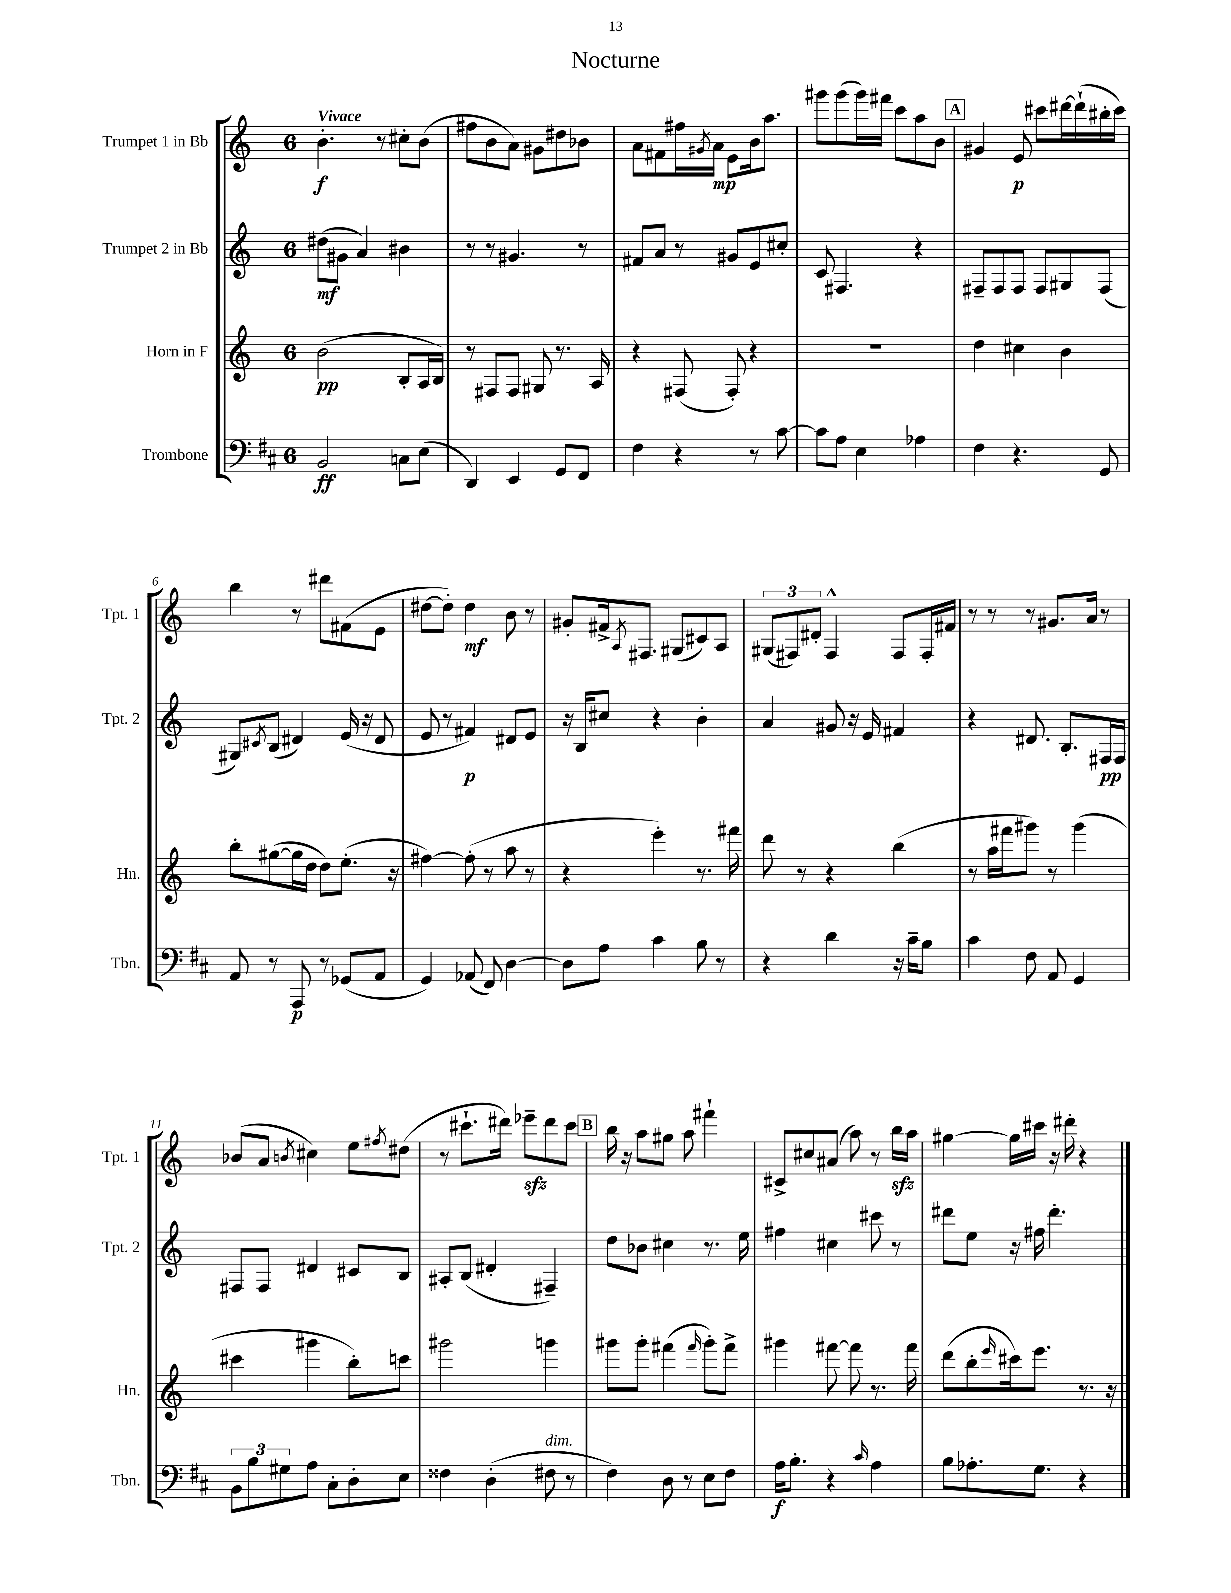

**kern	**dynam	**kern	**dynam	**kern	**dynam	**kern	**dynam
*part4	*part4	*part3	*part3	*part2	*part2	*part1	*part1
*staff4	*staff4	*staff3	*staff3	*staff2	*staff2	*staff1	*staff1
*I"Trombone	*	*I"Horn in F	*	*I"Trumpet 2 in Bb	*	*I"Trumpet 1 in Bb	*
*I'Tbn.	*	*I'Hn.	*	*I'Tpt. 2	*	*I'Tpt. 1	*
*clefF4	*	*clefG2	*	*clefG2	*	*clefG2	*
*k[f#c#]	*	*k[]	*	*k[]	*	*k[]	*
*M6/8	*	*M6/8	*	*M6/8	*	*M6/8	*
=1	=1	=1	=1	=1	=1	=1	=1
!	!	!	!	!	!	!LO:TX:a:B:t=Vivace	!
2BB/	ff	(2b\	pp	(8dd#X\L	mf	4.b'\	f
.	.	.	.	8g#X\J	.	.	.
.	.	.	.	4a/)	.	.	.
.	.	.	.	.	.	8r	.
8Cn\L	.	8B'/L	.	4b#X\	.	8cc#X'\L	.
(8E\J	.	16A/L	.	.	.	(8b\J	.
.	.	16B/JJ)	.	.	.	.	.
=2	=2	=2	=2	=2	=2	=2	=2
4DD/)	.	8r	.	8r	.	8ff#X\L	.
.	.	8F#X/L	.	8r	.	8b\	.
4EE/	.	8F#/J	.	4.g#X/	.	8a\J)	.
.	.	8G#X/	.	.	.	8g#X\L	.
8GG/L	.	8.r	.	.	.	8dd#X\	.
8FF#/J	.	.	.	8r	.	8b-X\J	.
.	.	16A/	.	.	.	.	.
=3	=3	=3	=3	=3	=3	=3	=3
4F#\	.	4r	.	8f#X/L	.	8a\L	.
.	.	.	.	8a/J	.	8f#X\	.
4r	.	(8F#X/	.	8r	.	16ff#X\L	.
.	.	.	.	.	.	8qg#X/	.
.	.	.	.	.	.	16a\JJ	mp
.	.	8F#'/)	.	8g#X/L	.	8e\L	.
8r	.	4r	.	8e/	.	16b\k	.
.	.	.	.	.	.	8.aa\J	.
[8c#\	.	.	.	8cc#X'/J	.	.	.
=4	=4	=4	=4	=4	=4	=4	=4
8c#\L]	.	2.r	.	8c/	.	8ggg#X\L	.
8A\J	.	.	.	4.F#X/	.	(8ggg#\	.
4E\	.	.	.	.	.	16ggg#\L)	.
.	.	.	.	.	.	16fff#X\JJ	.
.	.	.	.	.	.	8ccc\L	.
4A-X\	.	.	.	4r	.	8aa\	.
.	.	.	.	.	.	8b\J	.
!!LO:REH:place=s1:t=A
=5	=5	=5	=5	=5	=5	=5	=5
4F#\	.	4dd\	.	8F#X~/L	.	4g#X/	.
.	.	.	.	8F#/	.	.	.
4.r	.	4cc#X\	.	8F#/J	.	8e/	p
.	.	.	.	8F#/L	.	8ccc#X\L	.
.	.	4b\	.	8G#X/	.	[16ddd#X\L	.
.	.	.	.	.	.	(16ddd#`\]	.
8GG/	.	.	.	(8F#/J	.	16bb#X'\	.
.	.	.	.	.	.	16ccc#\JJ)	.
!!LO:LB:g=z
=6	=6	=6	=6	=6	=6	=6	=6
8AA/	.	8bb'\L	.	8G#X/L)	.	4bb\	.
.	.	.	.	8qc#X/	.	.	.
8r	.	([8gg#X\	.	(8B/J	.	.	.
8AAA/	p	16gg#\L]	.	4d#X/)	.	8r	.
.	.	16dd\JJ	.	.	.	.	.
8r	.	8dd\L)	.	.	.	8ddd#X\L	.
(8GG-X/L	.	(8.ee'\J	.	(16e/	.	(8f#X\	.
.	.	.	.	16r	.	.	.
8AA/J	.	.	.	8d#/	.	8e\J	.
.	.	16r	.	.	.	.	.
=7	=7	=7	=7	=7	=7	=7	=7
4GG/)	.	[4ff#X\)	.	8e/	.	[8dd#X\L	.
.	.	.	.	8r	.	8dd#'\J])	.
(8AA-X/	.	(8ff#'\]	.	4f#X/)	p	4dd#\	mf
8FF#/)	.	8r	.	.	.	.	.
[4D\	.	8aa\	.	8d#X/L	.	8b\	.
.	.	8r	.	8e/J	.	8r	.
=8	=8	=8	=8	=8	=8	=8	=8
8D\L]	.	4r	.	16r	.	8g#X'/L	.
.	.	.	.	16B/KL	.	.	.
8A\J	.	.	.	8cc#X/J	.	16f#X^/k	.
.	.	.	.	.	.	8qA/	.
.	.	.	.	.	.	8.F#X/J	.
4c#\	.	4eee'\)	.	4r	.	.	.
.	.	.	.	.	.	(8G#X/L	.
8B\	.	8.r	.	4b'\	.	8c#X/)	.
8r	.	.	.	.	.	8A/J	.
.	.	16fff#X\	.	.	.	.	.
=9	=9	=9	=9	=9	=9	=9	=9
4r	.	8ddd\	.	4a/	.	(12G#X/L	.
.	.	.	.	.	.	12F#X/)	.
.	.	8r	.	.	.	.	.
.	.	.	.	.	.	12d#X'/J	.
4d\	.	4r	.	8g#X/	.	4F#^^/	.
.	.	.	.	16r	.	.	.
.	.	.	.	16e/	.	.	.
16r	.	(4bb\	.	4f#X/	.	8F#/L	.
16c#~\KL	.	.	.	.	.	.	.
8B\J	.	.	.	.	.	16F#'/L	.
.	.	.	.	.	.	16f#X/JJ	.
=10	=10	=10	=10	=10	=10	=10	=10
4c#\	.	8r	.	4r	.	8r	.
.	.	16aa\LL	.	.	.	8r	.
.	.	16fff#X\J	.	.	.	.	.
8F#\	.	8ggg#X\J)	.	8.d#X/	.	8r	.
8AA/	.	8r	.	.	.	8.g#X/L	.
.	.	.	.	8.B'/L	.	.	.
4GG/	.	(4ggg#\	.	.	.	.	.
.	.	.	.	.	.	16a/Jk	.
.	.	.	.	16F#X/L	pp	8r	.
.	.	.	.	16F#/JJ	.	.	.
!!LO:LB:g=z
=11	=11	=11	=11	=11	=11	=11	=11
12BB\L	.	4ccc#X\	.	8F#X/L	.	(8b-X/L	.
12B\	.	.	.	.	.	.	.
.	.	.	.	8F#/J	.	8a/J	.
12G#X\	.	.	.	.	.	.	.
.	.	.	.	.	.	8qbn/	.
8A\J	.	4ggg#X\	.	4d#X/	.	4cc#X\)	.
8C#'\L	.	.	.	.	.	.	.
8D'\	.	8bb'\L)	.	8c#X/L	.	8ee\L	.
.	.	.	.	.	.	8qff#X/	.
8E\J	.	8cccn\J	.	8B/J	.	(8dd#X\J	.
=12	=12	=12	=12	=12	=12	=12	=12
4F##X\	.	2ggg#X\	.	8A#X'/L	.	8r	.
.	.	.	.	(8B/J	.	8.ccc#X`\L	.
(4D'\	.	.	.	4d#X'/	.	.	.
.	.	.	.	.	.	16ddd#X\Jk)	.
.	.	.	.	.	.	8eee-Xzz~\L	.
!LO:TX:a:i:t=dim.	!	!	!	!	!	!	!
8F#X\	.	4gggn\	.	4F#X~/)	.	8ddd#\	.
8r	.	.	.	.	.	8ccc#\J	.
!!LO:REH:place=s1:t=B
=13	=13	=13	=13	=13	=13	=13	=13
4F#\)	.	8ggg#X\L	.	8dd\L	.	16bb\	.
.	.	.	.	.	.	16r	.
.	.	8ggg#'\J	.	8b-X\J	.	8aa\L	.
8D\	.	(4fff#X\	.	4cc#X\	.	8gg#X\J	.
8r	.	.	.	.	.	8aa\	.
.	.	16qqfff#/	.	.	.	.	.
8E\L	.	8ggg#'\L)	.	8.r	.	4fff#X`\	.
8F#\J	.	8fff#^\J	.	.	.	.	.
.	.	.	.	16ee\	.	.	.
=14	=14	=14	=14	=14	=14	=14	=14
16A\KL	f	4ggg#X\	.	4ff#X\	.	8c#X^/L	.
8.B'\J	.	.	.	.	.	.	.
.	.	.	.	.	.	8cc#X/	.
4r	.	[8fff#X\	.	4cc#X\	.	(8a#X/J	.
.	.	8fff#\]	.	.	.	8aa\)	.
16qqc#/	.	.	.	.	.	.	.
4A\	.	8.r	.	8ccc#X\	.	8r	.
.	.	.	.	8r	.	16bbzz\LL	.
.	.	16fff#\	.	.	.	16aa\JJ	.
=15	=15	=15	=15	=15	=15	=15	=15
8B\L	.	(8ddd\L	.	8ddd#X\L	.	[4gg#X\	.
8.A-X'\	.	8bb'\	.	8ee\J	.	.	.
.	.	16qqeee/	.	.	.	.	.
.	.	16ccc#X\k)	.	16r	.	16gg#\LL]	.
8.G\J	.	8.eee\J	.	16ff#X\	.	16ccc#X\JJ	.
.	.	.	.	4.ddd#'\	.	16r	.
.	.	.	.	.	.	16ddd#X'\	.
4r	.	8.r	.	.	.	4r	.
.	.	16r	.	.	.	.	.
==	==	==	==	==	==	==	==
*-	*-	*-	*-	*-	*-	*-	*-
